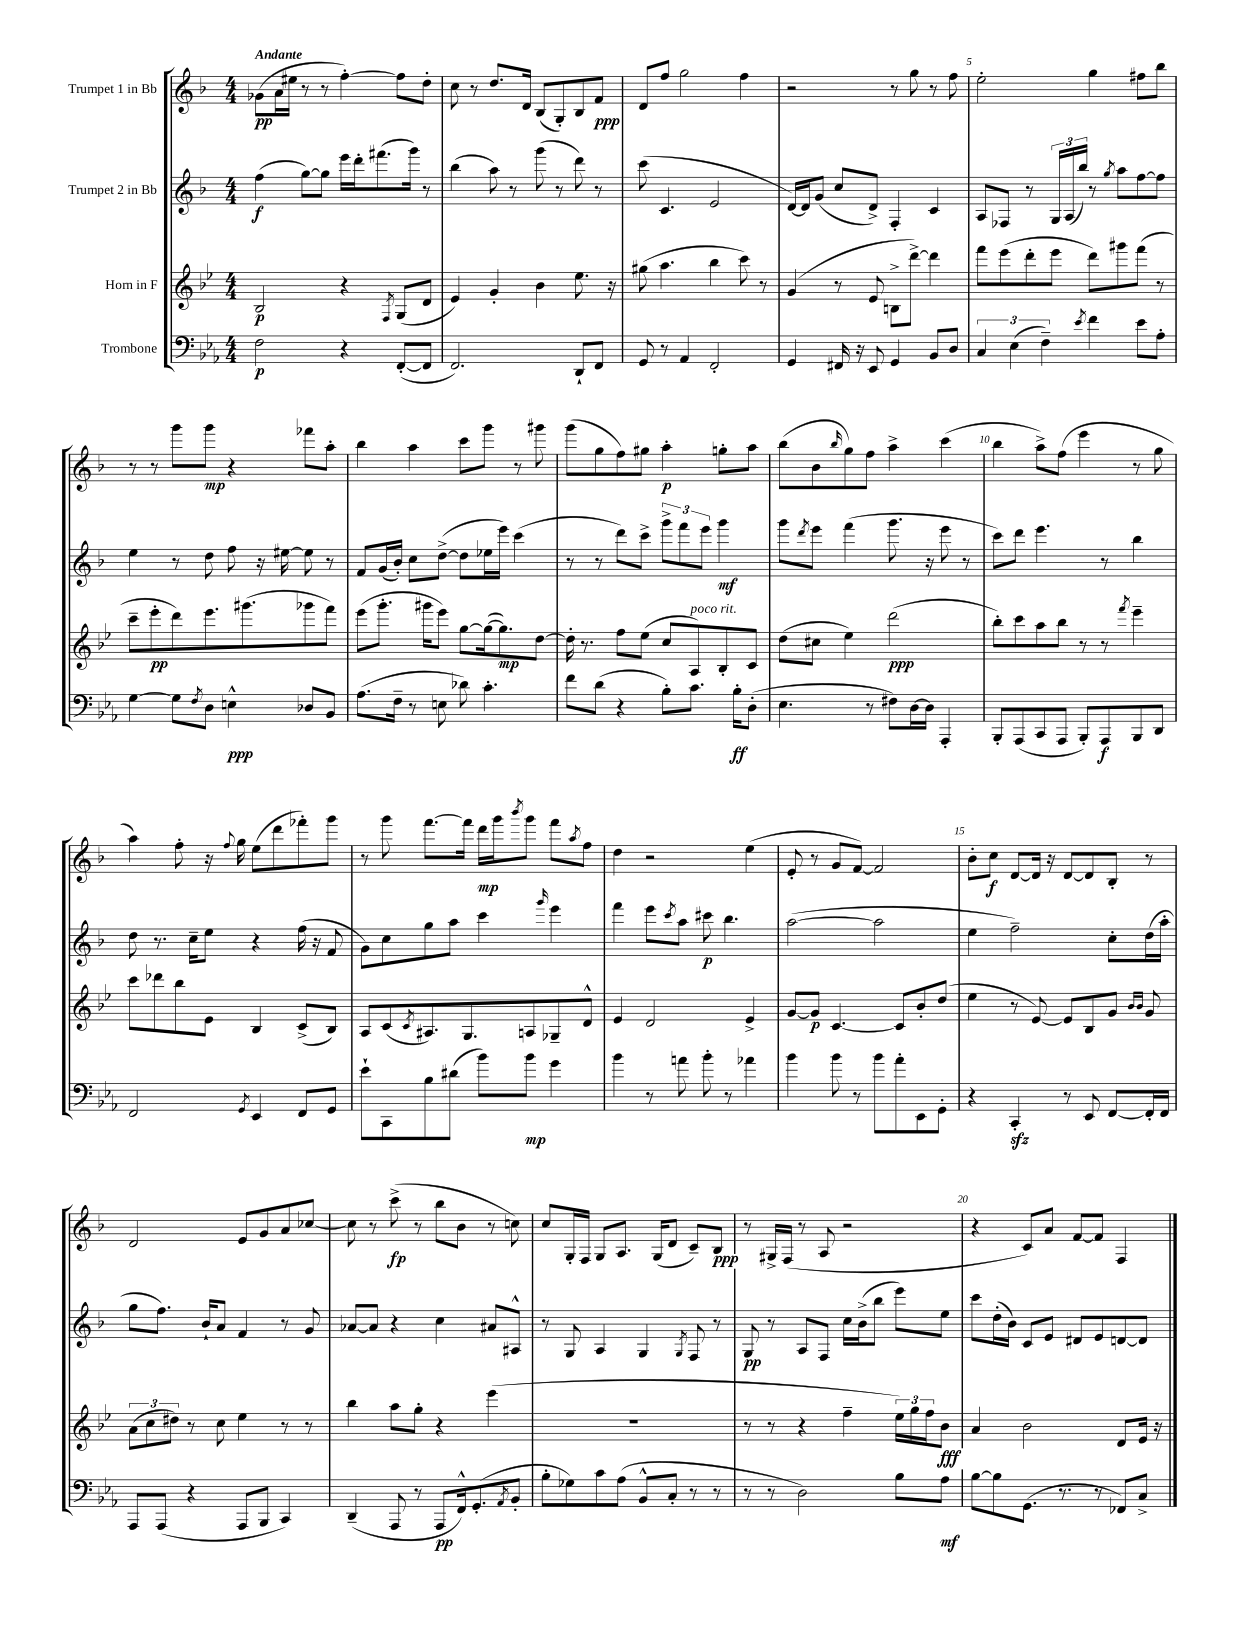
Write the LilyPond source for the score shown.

<<
\new StaffGroup <<
\new Staff = "s0" \with { instrumentName = "Trumpet 1 in Bb" } {
    \clef treble \key f \major \numericTimeSignature \time 4/4 \tempo "Andante"
    ges'8\pp( a'16 eis''16 r8 r8 f''4~-.) f''8 d''8-. |
    c''8 r8 d''8. d'16 bes8( g8-.) bes8 f'8\ppp |
    d'8 f''8 g''2 f''4 |
    r2 r8 g''8 r8 f''8 |
    e''2-. g''4 fis''8 bes''8 |
    r8 r8 g'''8 g'''8\mp r4 fes'''8 a''8-. |
    bes''4 a''4 c'''8 g'''8 r8 gis'''8 |
    g'''8( g''8 f''8) gis''8 a''4-.\p g''8-. a''8 |
    bes''8( bes'8 \grace { bes''16 } g''8) f''8 a''4-> c'''4( |
    bes''4 a''8->) f''8( e'''4 r8 g''8 |
    a''4) f''8-. r16 \appoggiatura { f''8 } g''16 e''8( d'''8 fes'''8-.) g'''8 |
    r8 g'''8 f'''8.~ f'''16 d'''16\mp g'''16 \acciaccatura { bes'''8 } g'''8 f'''8 \acciaccatura { a''8 } f''8 |
    d''4 r2 e''4( |
    e'8-. r8 g'8 f'8~) f'2 |
    bes'8-. c''8\f d'8~ d'16 r16 d'8~ d'8 bes8-. r8 |
    d'2 e'8 g'8 a'8 ces''8~ |
    ces''8 r8 c'''8->\fp( r8 bes''8 bes'8 r8 c''8) |
    c''8 g16-. f16 g8 a8. g16( d'8 c'8--) bes8\ppp |
    r8 gis16-> f16( r8 a8 r2 |
    r4 c'8) a'8 f'8~ f'8 f4 \bar "|." |
}
\new Staff = "s1" \with { instrumentName = "Trumpet 2 in Bb" } {
    \clef treble \key f \major \numericTimeSignature \time 4/4
    f''4\f( g''8~) g''8 e'''16 d'''16-. fis'''8.( g'''16) r8 |
    bes''4( a''8) r8 g'''8( r8 d'''8) r8 |
    c'''8( c'4. e'2 |
    d'16~) d'16 g'8( c''8 d'8->) f4-. c'4 |
    a8 fes8 r8 \tuplet 3/2 { g16 a16( bes''16) } r8 \acciaccatura { g''8 } a''8 f''8~ f''8 |
    e''4 r8 d''8 f''8 r16 eis''16~ eis''8 r8 |
    f'8 g'16( bes'16-.) c''8 d''8~->( d''8 ees''16 e'''16) c'''4( |
    r8 r8 d'''8) c'''8-> \tuplet 3/2 { g'''8-> f'''8 e'''8 } g'''4\mf |
    g'''8 \acciaccatura { d'''8 } e'''8 f'''4( g'''8. r16 e'''8 r8 |
    c'''8) d'''8 e'''4. r8 bes''4 |
    d''8 r8. c''16-- e''8 r4 f''16( r16 f'8 |
    g'8) c''8 g''8 a''8 c'''4 \grace { g'''16 } e'''4 |
    f'''4 e'''8 \acciaccatura { c'''8 } a''8 cis'''8\p bes''4. |
    a''2~( a''2 |
    e''4 f''2--) c''8-. d''16( a''16-. |
    g''8 f''8.) bes'16-! a'8 f'4 r8 g'8 |
    aes'8~ aes'8 r4 c''4 ais'8 ais8-^ |
    r8 g8 a4 g4 \acciaccatura { g8 } f8 r8 |
    g8\pp r8 a8 f8 c''16 bes'16->( bes''8 e'''8) e''8 |
    c'''8 d''16-.( bes'16) c'8 e'8 dis'8 e'8 d'8~ d'8 \bar "|." |
}
\new Staff = "s2" \with { instrumentName = "Horn in F" } {
    \clef treble \key bes \major \numericTimeSignature \time 4/4
    bes2\p r4 \acciaccatura { f8 } g8( d'8 |
    ees'4) g'4-. bes'4 ees''8. r16 |
    gis''8( a''4. bes''4 c'''8) r8 |
    g'4( r8 ees'8 b8-> d'''8~->) d'''4 |
    f'''8 ees'''8( d'''8-. ees'''8 d'''8) gis'''8 f'''8( r8 |
    c'''8-- ees'''8-.\pp d'''8) ees'''8. gis'''8.( ges'''8 f'''8) |
    ees'''8( g'''8.-. gis'''16 ees'''8) g''8~ g''16~( g''8.\mp) d''8~ |
    d''16-. r8. f''8 ees''8( c''8 a8^\markup { \italic "poco rit." }) bes8-. c'8 |
    d''8( cis''8 ees''4) d'''2\ppp( |
    bes''8-.) c'''8 a''8 bes''8 r8 r8 \acciaccatura { f'''8 } ees'''4-- |
    c'''8 des'''8 bes''8 ees'8 bes4 c'8->( bes8) |
    a8 c'8( \acciaccatura { c'8 } ais8.) g8. a8 ges8-- d'8-^ |
    ees'4 d'2 ees'4-> |
    g'8~ g'8\p c'4.~ c'8 bes'8-. d''8( |
    ees''4 r8 ees'8~) ees'8 bes8 g'8 \grace { bes'16 bes'16 } g'8 |
    \tuplet 3/2 { a'8( c''8 dis''8) } r8 c''8 ees''4 r8 r8 |
    bes''4 a''8 g''8-. r4 ees'''4( |
    R1 |
    r8 r8 r4 f''4-- \tuplet 3/2 { ees''16) g''16 f''16 } bes'8\fff |
    a'4 bes'2 d'8 ees'16 r16 \bar "|." |
}
\new Staff = "s3" \with { instrumentName = "Trombone" } {
    \clef bass \key ees \major \numericTimeSignature \time 4/4
    f2\p r4 f,8~-.( f,8 |
    f,2.) d,8-! f,8 |
    g,8 r8 aes,4 f,2-. |
    g,4 fis,16 r16 ees,8 g,4 bes,8 d8 |
    \tuplet 3/2 { c4 ees4( f4--) } \acciaccatura { ees'8 } f'4 ees'8 aes8-. |
    g4~ g8 \acciaccatura { f8 } d8 e4-^\ppp des8 bes,8 |
    aes8.( f16-- r8 e8 des'8) c'4.-. |
    f'8 d'8( r4 bes8-.) c'8. bes16-.\ff d8-.( |
    ees4. r8 fis8) d16~ d16 aes,,4-. |
    bes,,8-. aes,,8( c,8 aes,,8 bes,,8-.) aes,,8\f bes,,8 d,8 |
    f,2 \acciaccatura { g,8 } ees,4 f,8 g,8 |
    ees'8-! c,8 bes8 dis'8( bes'8) bes'8\mp g'4 |
    bes'4 r8 a'8 bes'8-. r8 aes'4 |
    bes'4 bes'8 r8 bes'8 aes'8-. ees,8 g,8-. |
    r4 c,4-.\sfz r8 ees,8 f,8~ f,16-. f,16 |
    aes,,8 aes,,8( r4 aes,,8 bes,,8 c,4) |
    d,4--( aes,,8 r8 aes,,8\pp f,16-^) g,8.-.( \acciaccatura { aes,8 } bes,8-. |
    bes8-. ges8) c'8 aes8( bes,8-^ c8-. r8 r8 |
    r8 r8 d2) bes8 aes8\mf |
    bes8~ bes8 g,8.( r8. r8 fes,8) c8-> \bar "|." |
}
>>
>>
\layout { \context { \Score \override BarNumber.break-visibility = ##(#f #t #t) barNumberVisibility = #(every-nth-bar-number-visible 5) } }
